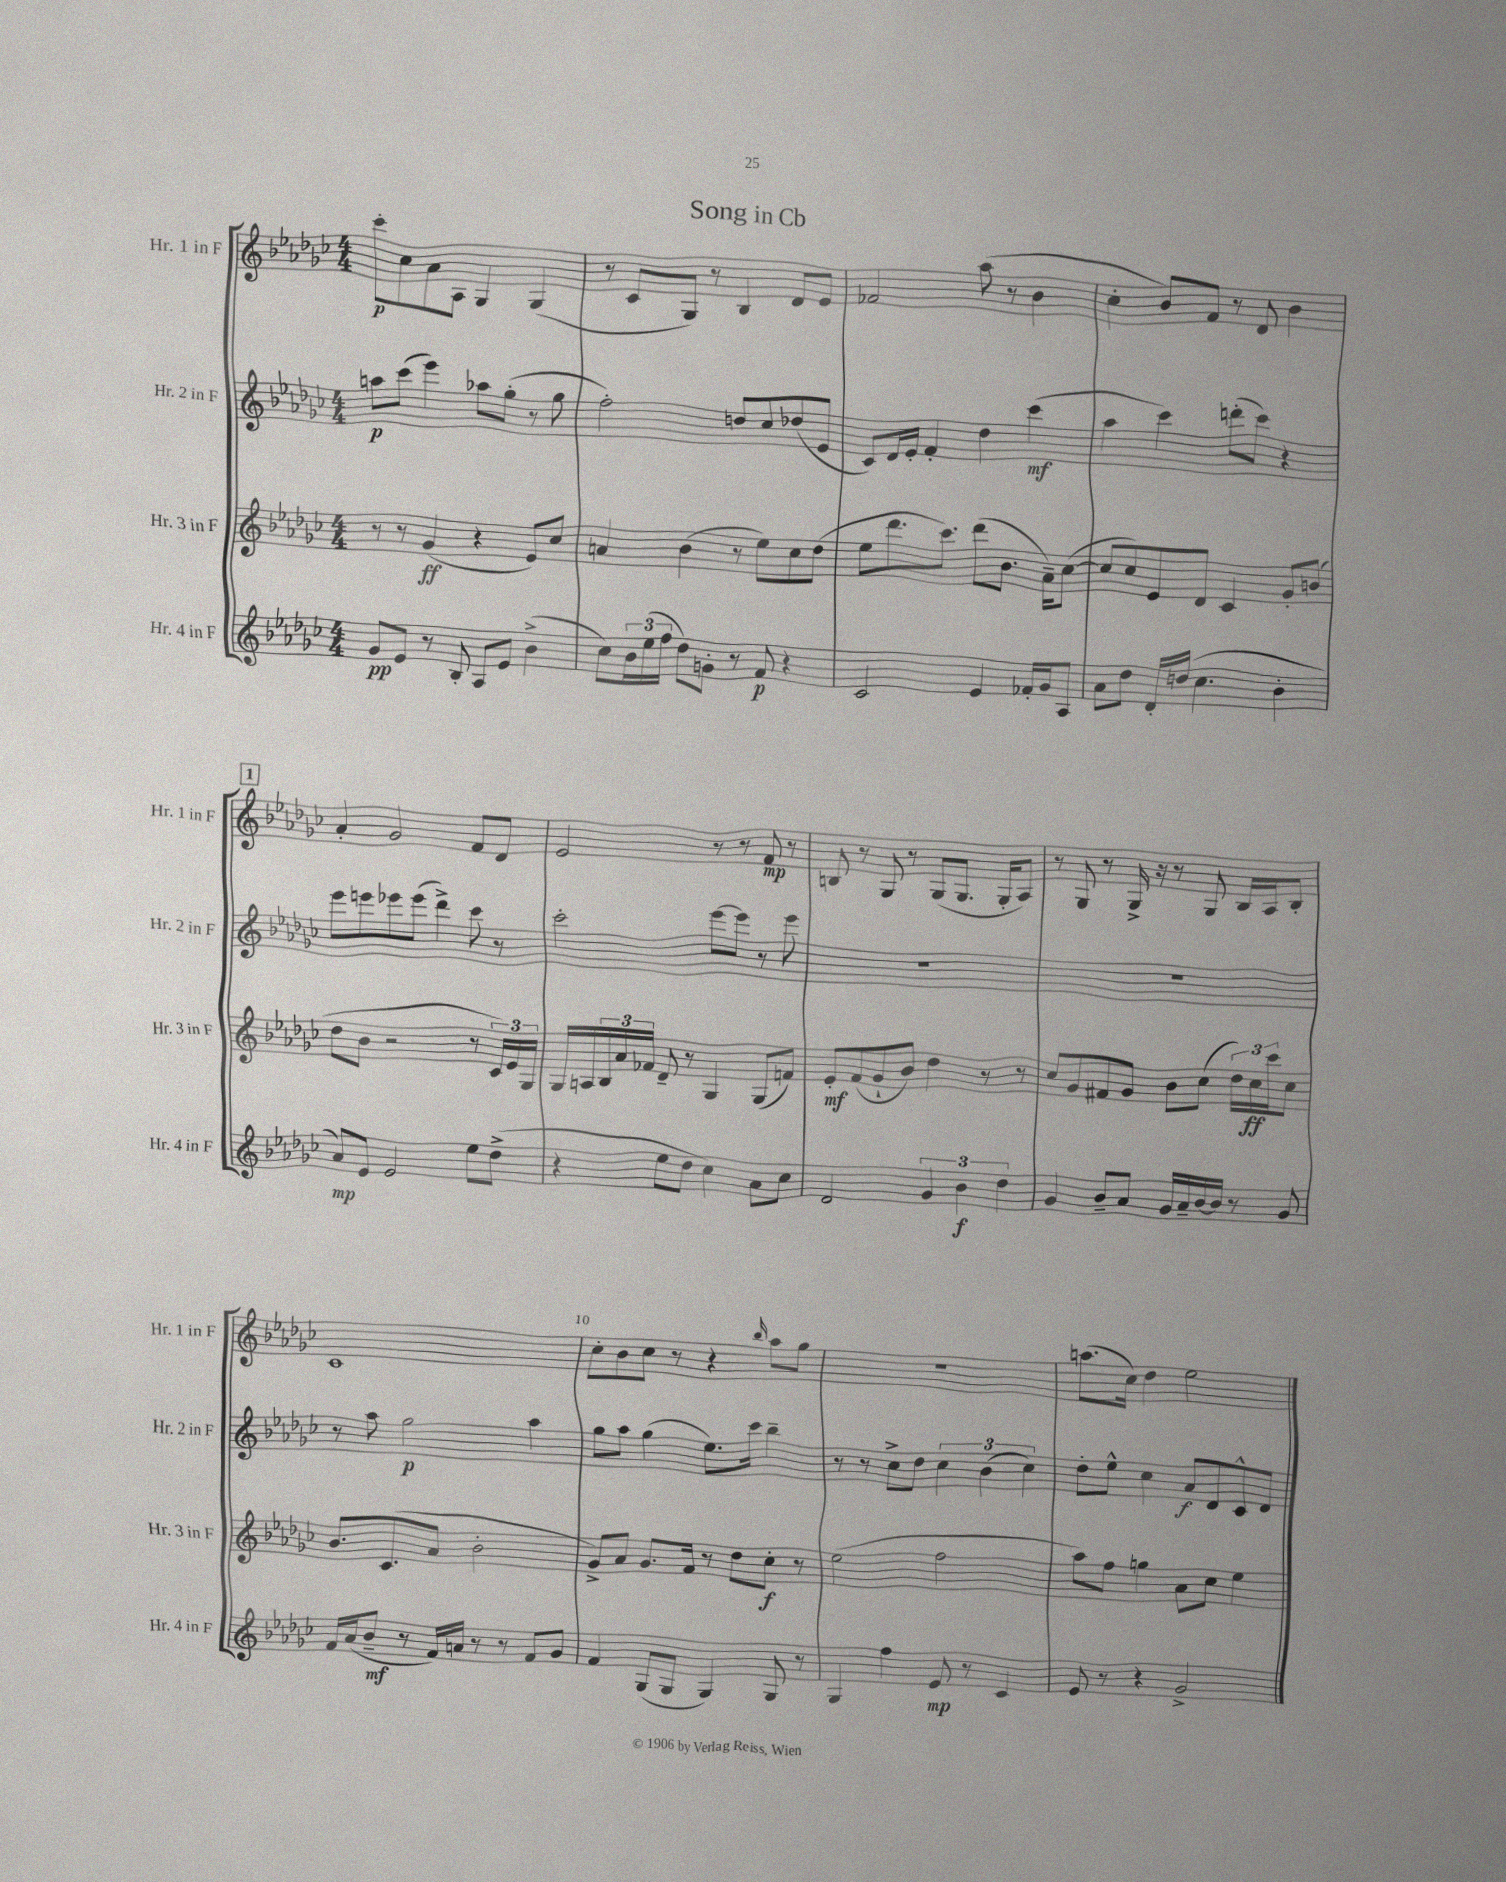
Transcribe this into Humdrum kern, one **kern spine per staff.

**kern	**kern	**kern	**kern
*staff4	*staff3	*staff2	*staff1
*clefG2	*clefG2	*clefG2	*clefG2
*k[b-e-a-d-g-c-]	*k[b-e-a-d-g-c-]	*k[b-e-a-d-g-c-]	*k[b-e-a-d-g-c-]
*M4/4	*M4/4	*M4/4	*M4/4
8g-	8r	8aa	8ccc-'
8e-	8r	(8ccc-	8cc-
8r	(4g-	4eee-)	8a-
8B-'	.	.	8A-
8A-	4r	8aa-	4G-
8e-	.	(8gg-'	.
(4b-^	8e-)	8r	(4G-
.	8cc-	8gg-	.
=	=	=	=
8cc-)	4a	2ff')	8r
24b-	.	.	8c-
(24ee-	.	.	.
24ff	.	.	.
8dd-)	(4b-	.	8G-)
8g'	.	.	8r
8r	8r	8dd	4B-
8f	8ee-)	8cc-	.
4r	8cc-	(8dd-	8d-
.	(8dd-	8e-	8e-
=	=	=	=
2c-	8ee-	8c-)	2f-
.	8.ddd-	16d-	.
.	.	16e-'	.
.	.	4f'	.
.	8.ccc-)	.	.
4e-	(8ddd-	4dd-	(8aa-
.	8.b-	.	8r
16f-'	.	(4ccc-	4b-
16g-	16a-~)	.	.
8A-	([8cc-	.	.
=	=	=	=
8a-	8cc-]	4aa-	4cc-'
8dd-	8cc-)	.	.
16d-'	8e-	4ccc-)	8b-)
(16dd	.	.	.
4.cc-	8d-	.	8f
.	4c-	(8ddd'	8r
.	.	8ccc-)	8d-
4b-'	8g-'	4r	4b-
.	(8b	.	.
=	=	=	=
8a-)	8dd-	8eee-	4a-'
8e-	8b-	8eee	.
2e-	2r	8eee-	2g-
.	.	(8eee-	.
.	.	4ddd-^)	.
8ee-	8r	8ccc-	8f
(8dd-^	24c-)	8r	8d-
.	24e-	.	.
.	24G-	.	.
=	=	=	=
4r	16G-	2ccc-'	2e-
.	16A	.	.
.	24B-	.	.
.	24a-	.	.
.	24f-	.	.
8ee-	8d-~	.	.
8dd-	8r	.	.
4cc-)	4G-	[8eee-	8r
.	.	8eee-]	8r
8a-	(8G-	8r	8f
8cc-	8f)	8eee-	8r
=	=	=	=
2d-	8e-'	1r	8B
.	(8f	.	8r
.	8g-`	.	8G-
.	8b-)	.	8r
6g-	4dd-	.	(8G-
.	.	.	8.G-
6b-	.	.	.
.	8r	.	.
.	.	.	16G-'
6dd-	.	.	.
.	8r	.	8A-)
=	=	=	=
4g-	8cc-	1r	8r
.	8g-	.	8G-
8b-~	8f#	.	8r
8a-	8g-	.	16G-^
.	.	.	16r
16g-	8b-	.	8r
16a-~	.	.	.
[16b-	(8cc-	.	8G-
16b-]	.	.	.
8r	24dd-)	.	16B-
.	24cc-	.	.
.	.	.	16A-
.	24ccc-	.	.
8g-	8cc-	.	8B-'
=	=	=	=
16f	8.b-	8r	1c-
(16a-	.	.	.
8b-~	.	8aa-	.
.	(8.c-	.	.
8r	.	2gg-	.
16f)	8a-	.	.
16a	.	.	.
8r	2b-'	.	.
8r	.	.	.
8f	.	4aa-	.
8g-	.	.	.
=	=	=	=
4f	8g-^)	8gg-	8cc-'
.	8a-	8aa-	8b-
(8G-	8.g-	(4gg-	8cc-
8G-	.	.	8r
.	16f	.	.
4G-)	8r	8.ee-)	4r
.	8dd-	.	.
.	.	16ccc-	.
.	.	.	16qqbb-
8G-	8cc-'	4bb-~	8aa-
8r	8r	.	8gg-
=	=	=	=
4G-	(2ee-	8r	1r
.	.	8r	.
4ff	.	8cc-^	.
.	.	8dd-	.
8e-	2ff	6cc-	.
8r	.	.	.
.	.	(6b-	.
4c-	.	.	.
.	.	6cc-)	.
=	=	=	=
8e-	8aa-)	8dd-'	(8.aa
8r	8ff	8ee-^^	.
.	.	.	16cc-)
4r	4gg	4cc-	4dd-
2g-^	8a-	8a-	2ee-
.	8cc-	8d-	.
.	4ee-	8c-^^	.
.	.	8d-	.
==	==	==	==
*-	*-	*-	*-
